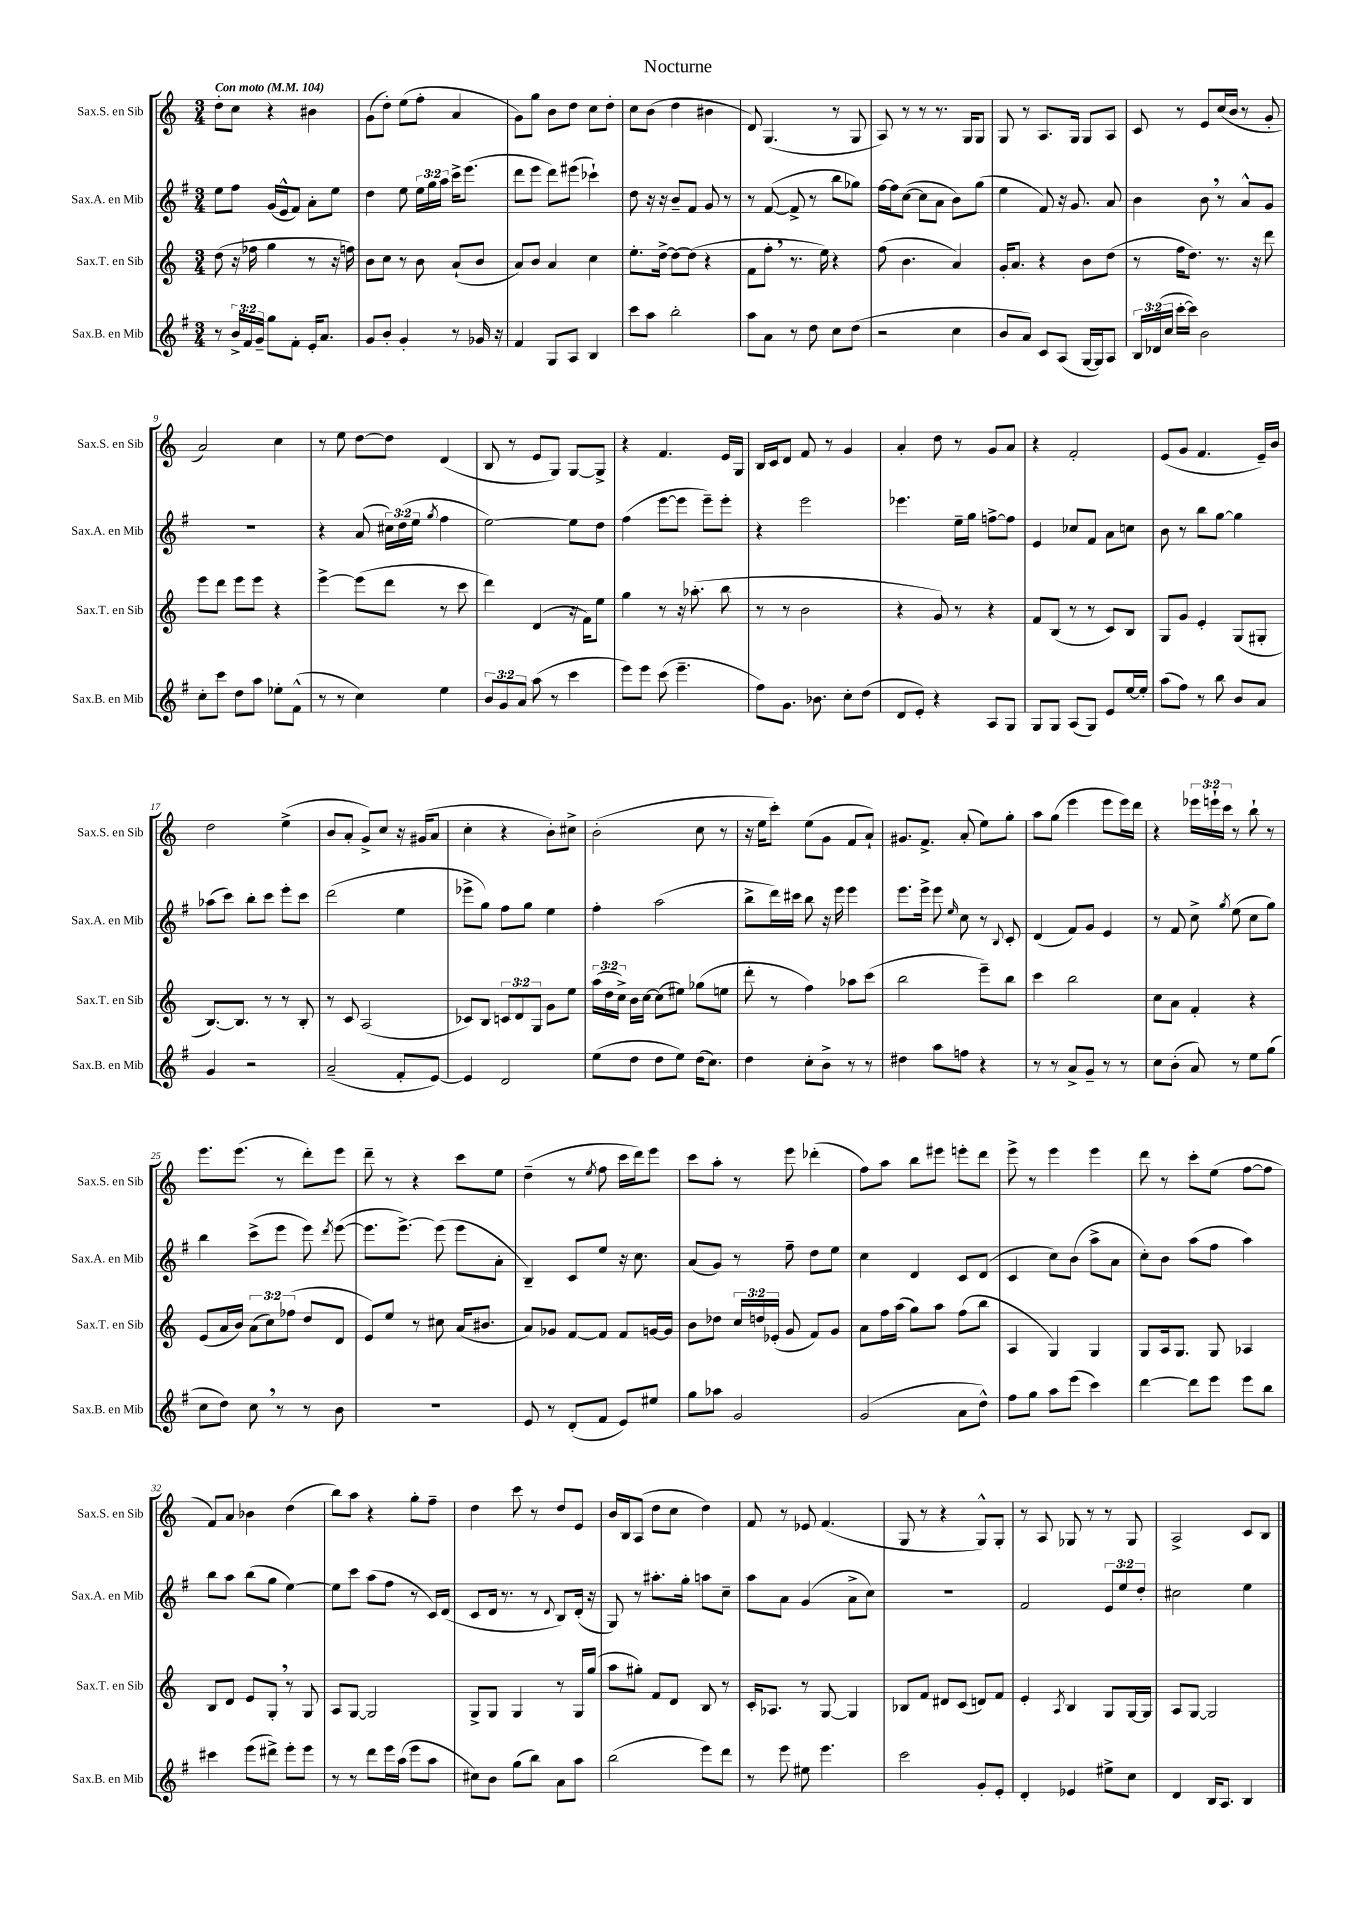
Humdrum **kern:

**kern	**kern	**kern	**kern
*part4	*part3	*part2	*part1
*staff4	*staff3	*staff2	*staff1
*I"Sax.B. en Mib	*I"Sax.T. en Sib	*I"Sax.A. en Mib	*I"Sax.S. en Sib
*I'Sax.B. en Mib	*I'Sax.T. en Sib	*I'Sax.A. en Mib	*I'Sax.S. en Sib
*clefG2	*clefG2	*clefG2	*clefG2
*k[f#]	*k[]	*k[f#]	*k[]
*M3/4	*M3/4	*M3/4	*M3/4
*MM104	*MM104	*MM104	*MM104
=1	=1	=1	=1
!	!	!	!LO:TX:a:B:t=Con moto
8r	(8dd\	8ee\L	8dd'\L
24b^/LL	16r	8ff#\J	8cc\J
24f#/	.	.	.
.	16ff-X\	.	.
24g~/JJ	.	.	.
8gg\L	4gg\	(16g/LL	4r
.	.	16e^^/J	.
8f#'\J	.	8f#/J)	.
16e'/KL	8r	8a'\L	4b#X\
8.a/J	.	.	.
.	16r	8ee\J	.
.	16ffn\)	.	.
=2	=2	=2	=2
8g/L	8b\L	4dd\	(8g\L
8b'/J	8cc\J	.	8dd'\J)
4g'/	8r	8ee\	(8ee\L
.	8b\	24ee\LL	8ff'\J
.	.	24gg\	.
.	.	24aa\JJ	.
8r	(8a`/L	16ccc^\KL	4a/
.	.	(8.eee\J	.
16g-X/	8b/J	.	.
16r	.	.	.
=3	=3	=3	=3
4f#/	8a/L)	8ddd\L	8g\L)
.	8b/J	8eee\J	8gg\J
8G/L	4a/	8ddd\L)	8b\L
8A/J	.	(8eee#X\J	8dd\J
4B/	4cc\	4ccc-X`\)	8cc\L
.	.	.	8dd'\J
=4	=4	=4	=4
8ccc\L	8.ee'\L	8dd\	8cc\L
8aa\J	.	16r	(8b\J
.	[16dd^\Jk	16r	.
2bb'\	8dd\L_	8b~/L	4dd\
.	(8dd\J]	8f#/J	.
.	4r	8g/	4b#X\
.	.	8r	.
=5	=5	=5	=5
8aa\L	8f\L	8r	8d/)
8a\J	8ff',\J	([8f#/	(4.G/
8r	8.r	8f#^/]	.
8dd\	.	8r	.
.	16ee\)	.	.
8cc\L	4r	8bb\L	8r
(8dd\J	.	8gg-X\J)	8G/
=6	=6	=6	=6
2r	(8ff\	[16ff#\LL	8A/)
.	.	16ff#\J]	.
.	4.b\	([8cc\J	8r
.	.	8cc\L]	8r
.	.	8a\J	8.r
4cc\	4a/)	8b\L)	.
.	.	.	16G/KL
.	.	(8gg\J	8G/J
=7	=7	=7	=7
8b/L	16g'/KL	4ee\	8G/
.	8.a/J	.	.
8a/J)	.	.	8r
8c/L	4r	8f#/)	8.A/L
(8A/J	.	16r	.
.	.	8.g/	16G/Jk
[16G/LL	8b\L	.	8G/L
16G/J])	.	.	.
8A/J	(8dd\J	8a/	8A/J
=8	=8	=8	=8
24B/LL	8r	4b\	8c/
(24d-X/	.	.	.
24cc/JJ	.	.	.
[16ccc'\LL	16ff\KL	.	8r
16ccc\JJ])	8.dd\J)	.	.
2b\	.	8b,\	8e/L
.	8.r	8r	(16cc/L
.	.	.	16b/JJ
.	.	8a^^/L	8r
.	16r	.	.
.	8ddd\	8g/J	8g'/
!!LO:LB:g=z
=9	=9	=9	=9
8cc'\L	8eee\L	2.r	2a/)
8ccc\J	8ddd\J	.	.
8dd\L	8eee\L	.	.
8aa\J	8eee\J	.	.
8ee-X'\L	4r	.	4cc\
(8f#^^\J	.	.	.
=10	=10	=10	=10
8r	[4eee^\	4r	8r
8r	.	.	8ee\
4cc\)	(8eee\L]	(8a/	[8dd\L
.	8ddd\J	24cc#X\LL)	8dd\J]
.	.	(24dd\	.
.	.	24ee\JJ	.
.	.	8qgg/	.
4ee\	8r	4ff#\	(4d/
.	8ccc\	.	.
=11	=11	=11	=11
12b/L	4ddd\)	[2ee\)	8B/
12g/	.	.	.
.	.	.	8r
12a/J	.	.	.
(8aa\	(4d/	.	8e/L
8r	.	.	8G/J)
4ccc\	16r	8ee\L]	[8G/L
.	16f\KL)	.	.
.	8ee\J	8dd\J	8G^/J]
=12	=12	=12	=12
8eee\L)	4gg\	(4ff#\	4r
8eee\J	.	.	.
(8ccc\	8r	[8eee\L	4.f/
4.eee~\	16r	8eee\J]	.
.	(8.aa-X'\	.	.
.	.	8eee~\L)	.
.	8bb\	8eee'\J	16e/LL
.	.	.	16G/JJ
=13	=13	=13	=13
8ff#\L)	8r	4r	16B/LL
.	.	.	16c/J
8.g\J	8r	.	8d/J
.	2b\	2eee\	8f/
8.b-X\	.	.	.
.	.	.	8r
8cc'\L	.	.	4g/
(8dd\J	.	.	.
=14	=14	=14	=14
8d/L	4r	4.eee-X\	4a'/
8e'/J)	.	.	.
4r	8g/)	.	8dd\
.	8r	16ee~\LL	8r
.	.	16gg\JJ	.
8A/L	4r	[8ffn^\L	8g/L
8G/J	.	8ff\J]	8a/J
=15	=15	=15	=15
8G/L	8f/L	4e/	4r
8G/J	(8B/J	.	.
(8A/L	8r	8cc-X/L	2f'/
8G/J)	8r	8f#/J	.
8e/L	8c/L)	8a\L	.
[16ee/L	8B/J	8ccn\J	.
16ee'/JJ]	.	.	.
=16	=16	=16	=16
(8aa\L	8G/L	8b\	(8e/L
8ff#\J)	8g/J	8r	8g/J
8r	4e'/	8bb\L	4.f/
8bb\	.	[8gg\J	.
8b/L	(8G/L	4gg\]	.
8a/J	8G#X'/J	.	16e~/LL)
.	.	.	16b/JJ
!!LO:LB:g=z
=17	=17	=17	=17
4g/	[8.B/L)	(8aa-X\L	2dd\
.	.	8ccc\J)	.
.	8.B/J]	.	.
2r	.	8bb'\L	.
.	8r	8ccc\J	.
.	8r	8eee'\L	(4ee^\
.	8B'/	8ccc\J	.
=18	=18	=18	=18
(2a~/	8r	(2ddd\	8b/L
.	8c/	.	8a'/J
.	(2A/	.	8g^/L)
.	.	.	8cc/J
8f#'/L	.	4ee\	16r
.	.	.	(16g#X/KL
[8e/J)	.	.	8a/J
=19	=19	=19	=19
4e/]	8c-X/L)	8eee-X^\L	4cc'\
.	8B/J	8gg\J)	.
2d/	12cn/L	8ff#\L	4r
.	12d/	.	.
.	.	8gg\J	.
.	12G/J	.	.
.	8g\L	4ee\	8b'\L)
.	8ee\J	.	8cc#X^\J
=20	=20	=20	=20
(8ee\L	(24aa\LL	4ff#'\	(2b'\
.	24dd\	.	.
.	24cc^\JJ)	.	.
8dd\J	16b\LL	.	.
.	[16cc\JJ	.	.
8dd\L	(8cc\L]	(2aa\	.
8ee\J)	8ee#X\J)	.	.
(16dd\KL	(8gg-X\L	.	8cc\
8.cc\J)	.	.	.
.	8een\J	.	8r
=21	=21	=21	=21
4dd\	8ddd'\	8bb^\L	16r
.	.	.	16ee\KL
.	8r	16ddd\L)	8ccc'\J)
.	.	16ccc#X\JJ	.
8cc'\L	4ff\)	8bb\	(8ee\L
8b^\J	.	16r	8g\J
.	.	16eee\	.
8r	8aa-X\L	4eee\	8f/L
8r	(8ccc\J	.	8a`/J)
=22	=22	=22	=22
4dd#X\	2bb\	8.eee\L	8.g#X/L
.	.	16eee^\Jk	8.f^/J
8aa\L	.	8eee\	.
.	.	16qqee/	.
8ffn\J	.	8cc\	(8a'/
4r	8eee~\L)	8r	8ee\L)
.	.	8qqB/	.
.	8bb\J	8c'/	8gg'\J
=23	=23	=23	=23
8r	4ccc\	(4d/	8aa\L
8r	.	.	(8gg\J
8a^/L	2bb\	8f#/L)	4eee\
8g~/J	.	8g/J	.
8r	.	4e/	8eee\L
8r	.	.	16eee\L)
.	.	.	16ddd\JJ
=24	=24	=24	=24
8cc\L	8cc\L	8r	4r
(8b'\J	8a\J	8f#/	.
8a/)	4f'/	8cc^\	24eee-X\LL
.	.	.	24eeen`\
.	.	.	24ccc\JJ
.	.	8qgg/	.
8r	.	(8ee\	8r
8ee\L	4r	8cc\L	8bb`\
(8gg\J	.	8gg\J)	8r
!!LO:LB:g=z
=25	=25	=25	=25
8cc\L	(8e/L	4bb\	8.eee\L
8dd\J)	16a/L	.	.
.	16b/JJ)	.	(8.eee\J
8cc,\	(12a\L	(8ccc^\L	.
.	12cc\)	.	.
8r	.	8eee\J	8r
.	(12ff-X\J	.	.
8r	8dd/L	8eee\)	8ddd'\L)
.	.	8qddd/	.
8b\	8d/J	([8eee\	8eee\J
=26	=26	=26	=26
2.r	8e/L)	8.eee\L]	8ddd~\
.	8ee/J	.	8r
.	.	[8.eee^\J)	.
.	8r	.	4r
.	8cc#X\	(8eee\]	.
.	(16a/KL	8eee\L	8ccc\L
.	8.b#X/J	.	.
.	.	8a'\J	8ee\J
=27	=27	=27	=27
8e/	8a/L)	4B~/)	(4dd~\
8r	8g-X/J	.	.
(8d'/L	[8f/L	8c/L	8r
.	.	.	8qee/
8f#/J	8f/J]	8ee/J	8ff\
8e/L)	8f/L	16r	16ccc\LL
.	.	8.cc\	16ddd\J)
8ee#X/J	[16gn/L	.	8eee\J
.	16g/JJ]	.	.
=28	=28	=28	=28
8gg\L	8b\L	(8a/L	8ccc\L
8aa-X\J	8dd-X\J	8g/J)	8aa'\J
2g/	24cc/LL	8r	8r
.	24ddn/	.	.
.	(24e-X'/JJ	.	.
.	8g/	8ff#~\	8eee\
.	8f/L)	8dd\L	(4ddd-X'\
.	8g/J	8ee\J	.
=29	=29	=29	=29
(2g/	8a\L	4cc\	8ff\L)
.	16ff\L	.	8aa\J
.	(16aa\JJ	.	.
.	8gg\L)	4d/	8bb\L
.	8aa\J	.	8eee#X\J
8a\L	(8ff\L	8c/L	8eeen'\L
8dd^^\J)	8bb\J	(8d/J	8ddd\J
=30	=30	=30	=30
8ff#\L	4A/	4c/	8eee^\
8gg\J	.	.	8r
8aa\L	4G/)	8cc\L)	4eee\
(8eee\J	.	(8b\J	.
4ccc\)	4G/	8aa^\L	4eee\
.	.	8a\J	.
=31	=31	=31	=31
[4ddd\	8G/L	8cc'\L)	8ddd\
.	16A/k	8b\J	8r
.	8.G/J	.	.
8ddd\L]	.	(8aa\L	8ccc'\L
8eee\J	8G/	8ff#\J	(8ee\J
8eee\L	4A-X/	4aa\)	[8ff\L
8bb\J	.	.	8ff\J]
!!LO:LB:g=z
=32	=32	=32	=32
4ccc#X\	8B/L	8bb\L	8f/L)
.	8d/J	8aa\J	8a/J
(8eee\L	8e/L	(8bb\L	4b-X\
8ddd#X^\J)	8G',/J	8gg\J	.
8eee'\L	8r	[4ee\)	(4dd\
8eee\J	8G/	.	.
=33	=33	=33	=33
8r	8A/L	8ee\L]	8bb\L)
8r	[8G/J	8ccc\J	8aa\J
8ddd\L	2G/]	(8aa\L	4r
16eee\L	.	8ff#\J	.
(16aa\JJ	.	.	.
8eee\L	.	8r	8gg'\L
8aa\J	.	16c/LL)	8ff~\J
.	.	(16d/JJ	.
=34	=34	=34	=34
8cc#X\L)	8G^/L	8c/L	4dd\
8b\J	8G/J	16d/Jk	.
.	.	8.r	.
(8gg\L	4G/	.	8ccc\
8bb\J)	.	8r	8r
.	.	8qqd/	.
8a\L	8r	8B/L)	8dd/L
8aa\J	16G/LL	(16d'/Jk	8e/J
.	(16gg/JJ	16r	.
=35	=35	=35	=35
(2bb\	8aa\L	8G/)	16b/LL
.	.	.	16B/J
.	8gg#X'\J)	8r	(8A/J
.	8f/L	8.aa#X'\L	8dd\L
.	8d/J	.	8cc\J
.	.	16gg'\Jk	.
8eee\L)	8B/	8aan\L	4dd\)
8ddd\J	8r	8cc~\J	.
=36	=36	=36	=36
8r	16c'/KL	8aa\L	8f/
.	8.A-X/J	.	.
8eee\	.	8a\J	8r
8ee#X\	8r	(4g/	8e-X/
4.eee\	[8G/	.	(4.f/
.	4G/]	8a^\L	.
.	.	8cc\J)	.
=37	=37	=37	=37
2ccc\	8B-X/L	2.r	8G/
.	8f/J	.	8r
.	8d#X/L	.	4r
.	(8c/J	.	.
8g'/L	8dn/L)	.	8G^^/L)
8e'/J	8f/J	.	8G'/J
=38	=38	=38	=38
4d'/	4e'/	2f#/	8r
.	.	.	8A/
.	8qA/	.	.
4e-X/	4B/	.	8G-X/
.	.	.	8r
8ee#X^\L	8G/L	12e/L	8r
.	.	12ee/	.
8cc\J	[16G/L	.	8G-/
.	.	12dd'/J	.
.	16G/JJ]	.	.
=39	=39	=39	=39
4d/	8A/L	2cc#X\	2A^/
.	[8G/J	.	.
16B/KL	2G/]	.	.
8.A/J	.	.	.
4B/	.	4ee\	8c/L
.	.	.	8B/J
==	==	==	==
*-	*-	*-	*-
